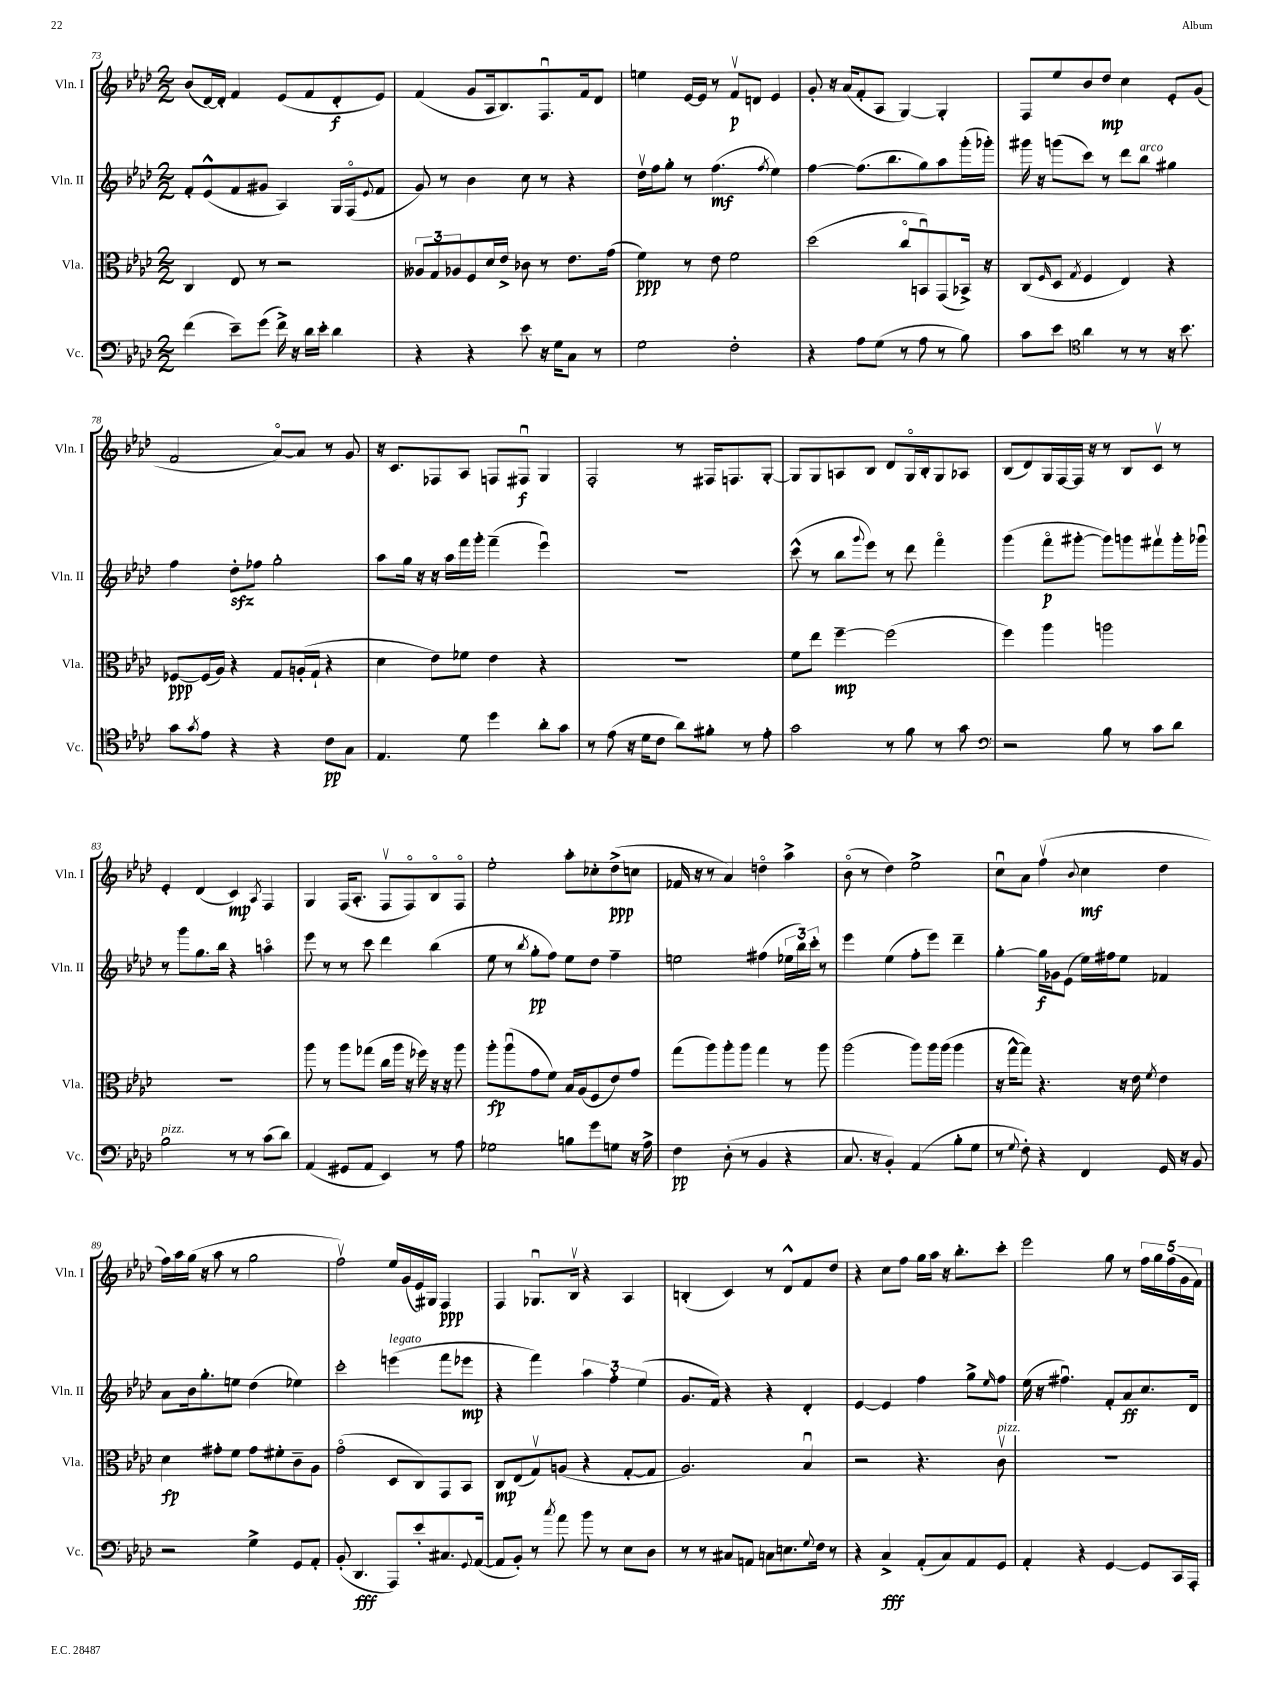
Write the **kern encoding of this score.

**kern	**kern	**kern	**kern
*staff4	*staff3	*staff2	*staff1
*clefF4	*clefC3	*clefG2	*clefG2
*k[b-e-a-d-]	*k[b-e-a-d-]	*k[b-e-a-d-]	*k[b-e-a-d-]
*M2/2	*M2/2	*M2/2	*M2/2
(4f	4C	8f'	(8b-
.	.	(8e-^^	[16d-)
.	.	.	16d-']
8e-~)	8E-	8f	4f
(8g	8r	8g#	.
16f^)	2r	4A-)	(8e-
16r	.	.	.
16d-	.	.	8f
16e-'	.	.	.
4d-	.	16G	8d-'
.	.	(16Fo	.
.	.	8qqe-	.
.	.	8f	8e-)
=	=	=	=
4r	12A--	8g)	(4f
.	12G	.	.
.	.	8r	.
.	12A-	.	.
4r	8F	4b-	8g
.	16d-	.	16A-
.	16e-^	.	8.B-)
8e-	8c-	8cc	.
16r	8r	8r	8.Fu
16G	.	.	.
8C	8.e-	4r	.
.	.	.	16f
8r	.	.	8d-
.	(16g	.	.
=	=	=	=
2G	4f)	16dd-v	4ee
.	.	16ff	.
.	.	8gg'	.
.	8r	8r	[16e-
.	.	.	16e-]
.	8e-	(4.ff	8r
2F'	2f	.	8fv
.	.	.	8d
.	.	8qff	.
.	.	4ee-)	4e-
=	=	=	=
4r	(2dd-	[4ff	8g'
.	.	.	16r
.	.	.	(16a-
8A-	.	(8.ff]	8f'
(8G	.	.	8A-
.	.	8.bb-	.
8r	8cco	.	[4G)
8A-	8BBu)	8gg)	.
8r	(8GG	8aa-	4G']
8B-)	16BB-^)	(16ggg'	.
.	16r	16ggg-')	.
=	=	=	=
8c	(8C	16ggg#	8F
.	.	16r	.
.	16qqF	.	.
8e-	8D-	(8ggg	8ee-
*clefC4	*	*	*
.	8qG	.	.
4a-	4F	8ccc)	8b-
.	.	8r	8dd-
8r	4E-)	8ddd-	4cc
8r	.	8bb-	.
16r	4r	4gg#	8e-'
8.b-	.	.	.
.	.	.	(8g
=	=	=	=
8g	[8F-	4ff	2f
8qg	.	.	.
8e-	(16F-]	.	.
.	16A-)	.	.
4r	4r	8dd-'	.
.	.	8ff-	.
4r	8G	2gg'	[8a-o)
.	(16A'	.	8a-]
.	16G`	.	.
8c	4r	.	8r
8G	.	.	8g
=	=	=	=
4.E-	4d-	8aa-	16r
.	.	.	8.c
.	.	16gg	.
.	.	16r	.
.	8e-)	16r	8F-
.	.	16aa-	.
8d-	8f-	16fff	8A-
.	.	16ggg'	.
4dd-	4e-	(4fff~	8F
.	.	.	8F#u
8a-'	4r	4eee-u)	4G
8g	.	.	.
=	=	=	=
8r	1r	1r	2F'
(8e-	.	.	.
16r	.	.	.
16d-	.	.	.
8c	.	.	.
8a-)	.	.	8r
8f#'	.	.	16F#
.	.	.	8.F
8r	.	.	.
8e-'	.	.	[8G'
=	=	=	=
2g	8f	(8ccc^^	8G]
.	8ee-	8r	8G
.	[4ff~	8bb-	8A
.	.	8qqggg	.
.	.	8eee-)	8B-
8r	(2ff]	8r	8d-
8f	.	8ddd-	16Go
.	.	.	16B-'
8r	.	4fffo	8G
8g	.	.	8A-
=	=	=	=
*clefF4	*	*	*
2r	4ff)	(4ggg	(8B-
.	.	.	8d-)
.	4aa-	8fffo	16G
.	.	.	[16F
.	.	[8ggg#'	16F]
.	.	.	16r
8B-	2aa	8ggg#])	8r
8r	.	8ggg	8B-
8c	.	8fff#v	8cv
8d-	.	16ggg'	8r
.	.	16ggg-u	.
=	=	=	=
2B-	1r	8r	4e-'
.	.	8ggg	.
.	.	8.gg	(4d-
.	.	16bb-	.
8r	.	4r	4c)
8r	.	.	.
.	.	.	8qA-
(8c	.	4aao	4F
8d-)	.	.	.
=	=	=	=
(4AA-	8aa-	8eee-	4G
.	8r	8r	.
8GG#	8aa-	8r	(16F
.	.	.	8.A-'
8AA-	(8gg-	8ccc	.
4EE-)	16cc	4ddd-	8Fv
.	16aa-	.	.
.	16r	.	8Fo)
.	16ff-)	.	.
8r	16r	(4bb-	8B-o
.	16r	.	.
8A-	8aa-	.	8Fo
=	=	=	=
2G-	8aa-'	8ee-	2ee-'
.	(8aa-u	8r	.
.	.	8qbb-	.
.	8g	8gg'	.
.	8f)	8ff)	.
8B	16B-	8ee-	8aa-'
.	(16A-	.	.
8g	8F	8dd-	8cc-'
8G	8e-)	4ff~	(8dd-^
16r	8g	.	8cc
16A-^	.	.	.
=	=	=	=
4F	(8gg	2ee	16f-
.	.	.	16r
.	8aa-)	.	8r
(8D-'	8aa-'	.	4a-)
8r	8aa-	.	.
4BB-	4gg	(4ff#	4ddo
4r	8r	24ee-	4aa-^
.	.	24bb-)	.
.	.	24ccc'	.
.	8aa-	8r	.
=	=	=	=
8.C	(2aa-	4eee-	(8b-o
.	.	.	8r
16r	.	.	.
4BB-')	.	(4ee-	4dd-)
(4AA-	8aa-)	8ff'	2ee-^
.	16aa-	8eee-)	.
.	(16aa-	.	.
8B-'	4aa-	4ddd-~	.
8G	.	.	.
=	=	=	=
8r	16r	[4gg'	8ccu
.	[16gg^^	.	.
8qqG	.	.	.
8F')	8gg])	.	8a-
4r	4.r	16gg]	(4ffv
.	.	16g-	.
.	.	(8e-	.
.	.	.	8qqb-
4FF	.	16ee-)	4cc
.	.	16ff#	.
.	16r	8ee-	.
.	16e-	.	.
.	8qf	.	.
16GG	4e-	4f-	4dd-
16r	.	.	.
8BB-	.	.	.
=	=	=	=
2r	4d-	8a-	16ff)
.	.	.	16aa-
.	.	16b-	(16gg
.	.	8.gg'	16r
.	8g#'	.	8aa-
.	8f	8ee	8r
4G^	8g#	(4dd-	2gg
.	8f#'	.	.
8GG	8c~	4ee-)	.
8AA-'	8A-	.	.
=	=	=	=
(8BB-'	(2go	2ccc'	2ffv)
4.DD-	.	.	.
8AAA-)	8D-	(4eee	16ee-
.	.	.	(16g
8e-'	8C)	.	16e-)
.	.	.	16G#
8.C#	8GG	8fff	4F
.	8BB-	8eee-	.
8qqGG	.	.	.
([16AA-	.	.	.
=	=	=	=
8AA-]	8C	4r	4F
8BB-')	(8E-	.	.
8r	8Gv)	4fff)	8.G-u
8qcc	.	.	.
8a-	(8A	.	.
.	.	.	16B-v
8b-	4r	6aa-	4r
8r	.	.	.
.	.	6ff'	.
8E-	[8G'	.	4A-
.	.	(6ee-	.
8D-	8G]	.	.
=	=	=	=
8r	2.A-)	8.g	(4B'
8r	.	.	.
.	.	16f)	.
8C#	.	4r	4c)
8AA	.	.	.
8C	.	4r	8r
8.E	.	.	8d-^^
.	4B-u	4d-'	8f
8qqG	.	.	.
16F	.	.	.
8r	.	.	8dd-
=	=	=	=
4r	2r	[4e-	4r
4C^	.	4e-]	8cc
.	.	.	8ff
(8AA-'	4.r	4ff	16gg
.	.	.	16aa-
8C)	.	.	16r
.	.	.	8.bb-'
8AA-	.	8gg^	.
.	.	16qqee-	.
8GG	8cv	8ff	8ccc'
=	=	=	=
4AA-'	1r	(16ee-	2eee-
.	.	16r	.
.	.	4.ff#u)	.
4r	.	.	.
[4GG	.	8f'	8gg
.	.	8a-	8r
8GG]	.	8.cc	20ff
.	.	.	20gg
.	.	.	(20ff
16CC	.	.	.
.	.	.	20g
16AAA-'	.	16d-	.
.	.	.	20f)
==	==	==	==
*-	*-	*-	*-
